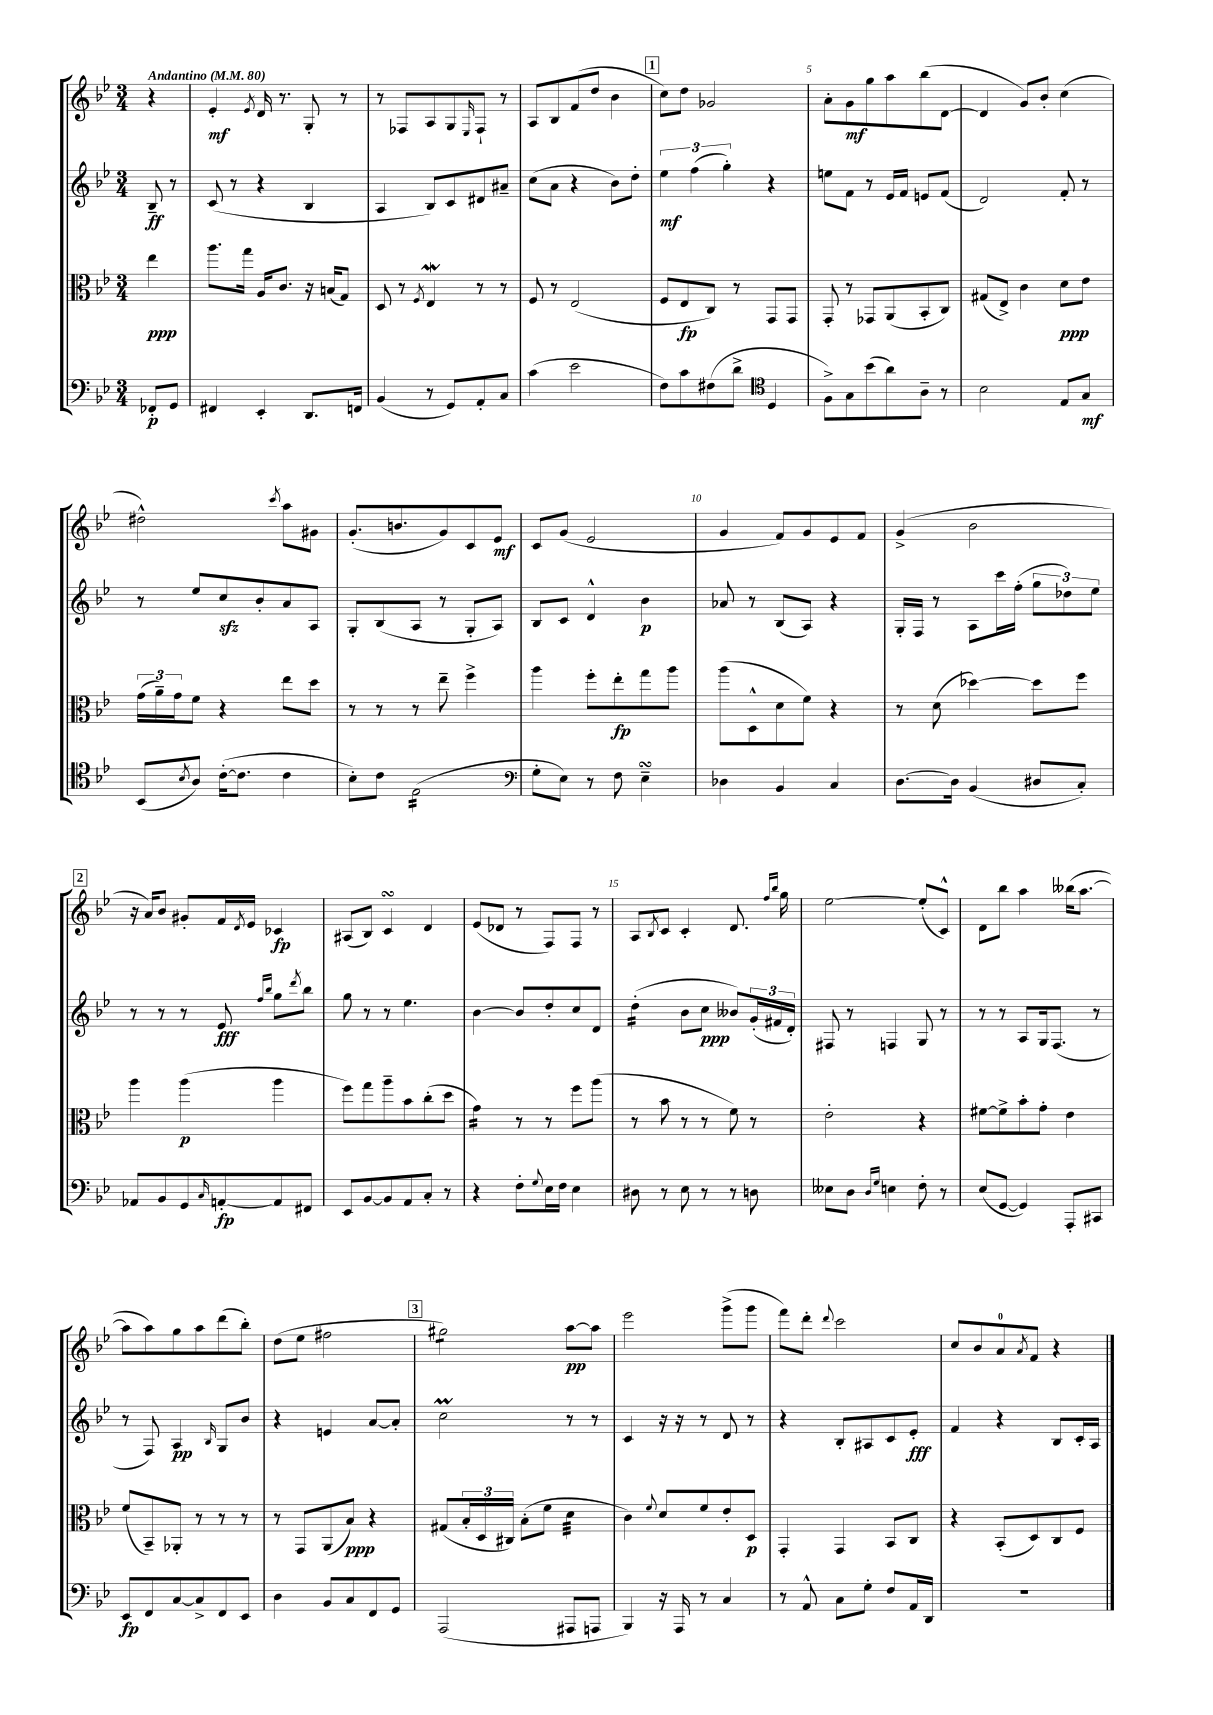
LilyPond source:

<<
\new StaffGroup <<
\new Staff = "s0" {
    \clef treble \key bes \major \numericTimeSignature \time 3/4 \partial 4 \tempo "Andantino" 4 = 80
    r4 |
    ees'4-.\mf \acciaccatura { ees'8 } d'16 r8. g8-. r8 |
    r8 fes8 a8 g8 \grace { ees16 } fes8-! r8 |
    a8 bes8 f'8( d''8 bes'4 |
    \mark \markup { \box "1" } c''8) d''8 ges'2 |
    a'8-. g'8\mf g''8 a''8 bes''8( d'8~ |
    d'4 g'8) bes'8-. c''4( |
    dis''2-^) \acciaccatura { c'''8 } a''8 gis'8 |
    g'8.-.( b'8. g'8) c'8 ees'8\mf |
    c'8 g'8( ees'2 |
    g'4 f'8) g'8 ees'8 f'8 |
    g'4->( bes'2 |
    \mark \markup { \box "2" } r16 a'16) bes'8 gis'8-. f'16 \acciaccatura { d'8 } ees'16 ces'4\fp |
    ais8( bes8) c'4\turn d'4 |
    ees'8( des'8 r8 f8) f8 r8 |
    a8 \acciaccatura { bes8 } c'8 c'4-. d'8. \grace { f''16 bes''16 } g''16 |
    ees''2~ ees''8-.( c'8-^) |
    d'8 bes''8 a''4 beses''16( a''8.~ |
    a''8 a''8) g''8 a''8 d'''8( bes''8-.) |
    d''8( ees''8 fis''2 |
    \mark \markup { \box "3" } gis''2:8) a''8~\pp a''8 |
    ees'''2 g'''8->( g'''8 |
    f'''8) d'''8-. \appoggiatura { d'''8 } c'''2 |
    c''8 bes'8 a'8-0 \acciaccatura { a'8 } f'8 r4 \bar "|." |
}
\new Staff = "s1" {
    \clef treble \key bes \major \numericTimeSignature \time 3/4 \partial 4
    bes8--\ff r8 |
    c'8( r8 r4 bes4 |
    a4 bes8) c'8 dis'8 ais'8-- |
    c''8( a'8 r4 bes'8) d''8-. |
    \mark \markup { \box "1" } \tuplet 3/2 { ees''4\mf f''4( g''4-.) } r4 |
    e''8 f'8 r8 ees'16 f'16 e'8 f'8( |
    d'2) f'8-. r8 |
    r8 ees''8 c''8\sfz bes'8-. a'8 a8 |
    g8-. bes8( a8 r8 g8-. a8) |
    bes8 c'8 d'4-^ bes'4\p |
    aes'8 r8 bes8( a8) r4 |
    g16-. f16 r8 a8 c'''16 f''16-.( \tuplet 3/2 { g''8 des''8) ees''8 } |
    \mark \markup { \box "2" } r8 r8 r8 ees'8\fff \grace { f''16 bes''16 } g''8 \acciaccatura { d'''8 } bes''8 |
    g''8 r8 r8 ees''4. |
    bes'4~ bes'8 d''8-. c''8 d'8 |
    d''4:16-.( bes'8 c''8\ppp beses'8) \tuplet 3/2 { g'16-.( fis'16 d'16-.) } |
    fis8 r8 f4 g8 r8 |
    r8 r8 a8 g16 f8.( r8 |
    r8 f8) a4\pp \grace { bes16 } g8 bes'8 |
    r4 e'4 a'8~ a'8-. |
    \mark \markup { \box "3" } c''2\prall r8 r8 |
    c'4 r16 r16 r8 d'8 r8 |
    r4 bes8-. ais8 c'8 ees'8-.\fff |
    f'4 r4 bes8 c'16-. a16 \bar "|." |
}
\new Staff = "s2" {
    \clef alto \key bes \major \numericTimeSignature \time 3/4 \partial 4
    ees''4\ppp |
    a''8. g''16 a16 c'8. r16 b16( g8) |
    d8 r8 \acciaccatura { f8 } ees4\mordent r8 r8 |
    f8 r8 ees2( |
    \mark \markup { \box "1" } f8 ees8\fp c8) r8 g,8 g,8 |
    g,8-. r8 ges,8 a,8( bes,8-. c8) |
    gis8( ees8->) c'4 d'8\ppp ees'8 |
    \tuplet 3/2 { g'16( a'16--) g'16 } f'8 r4 ees''8 d''8 |
    r8 r8 r8 ees''8-- f''4-> |
    a''4 f''8-. ees''8-.\fp g''8 a''8 |
    a''8( d8-^ d'8 f'8) r4 |
    r8 d'8( des''4~) des''8 f''8 |
    \mark \markup { \box "2" } a''4 a''4\p( a''4 |
    f''8) g''8 a''8-- bes'8 c''8-.( d''8 |
    g'4:16) r8 r8 f''8 a''8( |
    r8 bes'8 r8 r8 f'8) r8 |
    ees'2-. r4 |
    fis'8~ fis'8-> bes'8-. g'8-. ees'4 |
    f'8( bes,8--) aes,8-. r8 r8 r8 |
    r8 g,8 a,8( bes8\ppp) r4 |
    \mark \markup { \box "3" } gis8( \tuplet 3/2 { bes16-. d16 cis16) } bes8-.( f'8 d'4:32 |
    c'4) \appoggiatura { f'8 } d'8 f'8 ees'8-. d8\p |
    g,4-. g,4 bes,8 c8 |
    r4 bes,8-.( d8) c8 f8 \bar "|." |
}
\new Staff = "s3" {
    \clef bass \key bes \major \numericTimeSignature \time 3/4 \partial 4
    fes,8-.\p g,8 |
    fis,4 ees,4-. d,8. f,16 |
    bes,4( r8 g,8) a,8-. c8 |
    c'4( ees'2 |
    \mark \markup { \box "1" } f8) c'8 fis8( d'8-> \clef tenor d4 |
    f8->) g8 bes'8( a'8) a8-- r8 |
    bes2 ees8 g8\mf |
    bes,8( \acciaccatura { bes8 } a8) c'16~-.( c'8. c'4 |
    bes8-.) c'8 \clef bass ees2:16( |
    g8-. ees8) r8 f8 ees4--\turn |
    des4 bes,4 c4 |
    d8.~ d16 bes,4( dis8 c8-.) |
    \mark \markup { \box "2" } aes,8 bes,8 g,8 \grace { c16 } a,8~-.\fp a,8 fis,8 |
    ees,8 bes,8~ bes,8 a,8 c8-. r8 |
    r4 f8-. \appoggiatura { g8 } ees16 f16 ees4 |
    dis8 r8 ees8 r8 r8 d8 |
    eeses8 d8 \grace { d16 g16 } e4 f8-. r8 |
    ees8( g,8~ g,4) a,,8-. cis,8 |
    ees,8\fp f,8 c8~ c8-> f,8 ees,8 |
    d4 bes,8 c8 f,8 g,8 |
    \mark \markup { \box "3" } a,,2( ais,,8 a,,8 |
    bes,,4) r16 a,,16 r8 c4 |
    r8 a,8-^ c8 g8-. f8 a,16 d,16 |
    R2. \bar "|." |
}
>>
>>
\layout { \context { \Score \override BarNumber.break-visibility = ##(#f #t #t) barNumberVisibility = #(every-nth-bar-number-visible 5) } }
